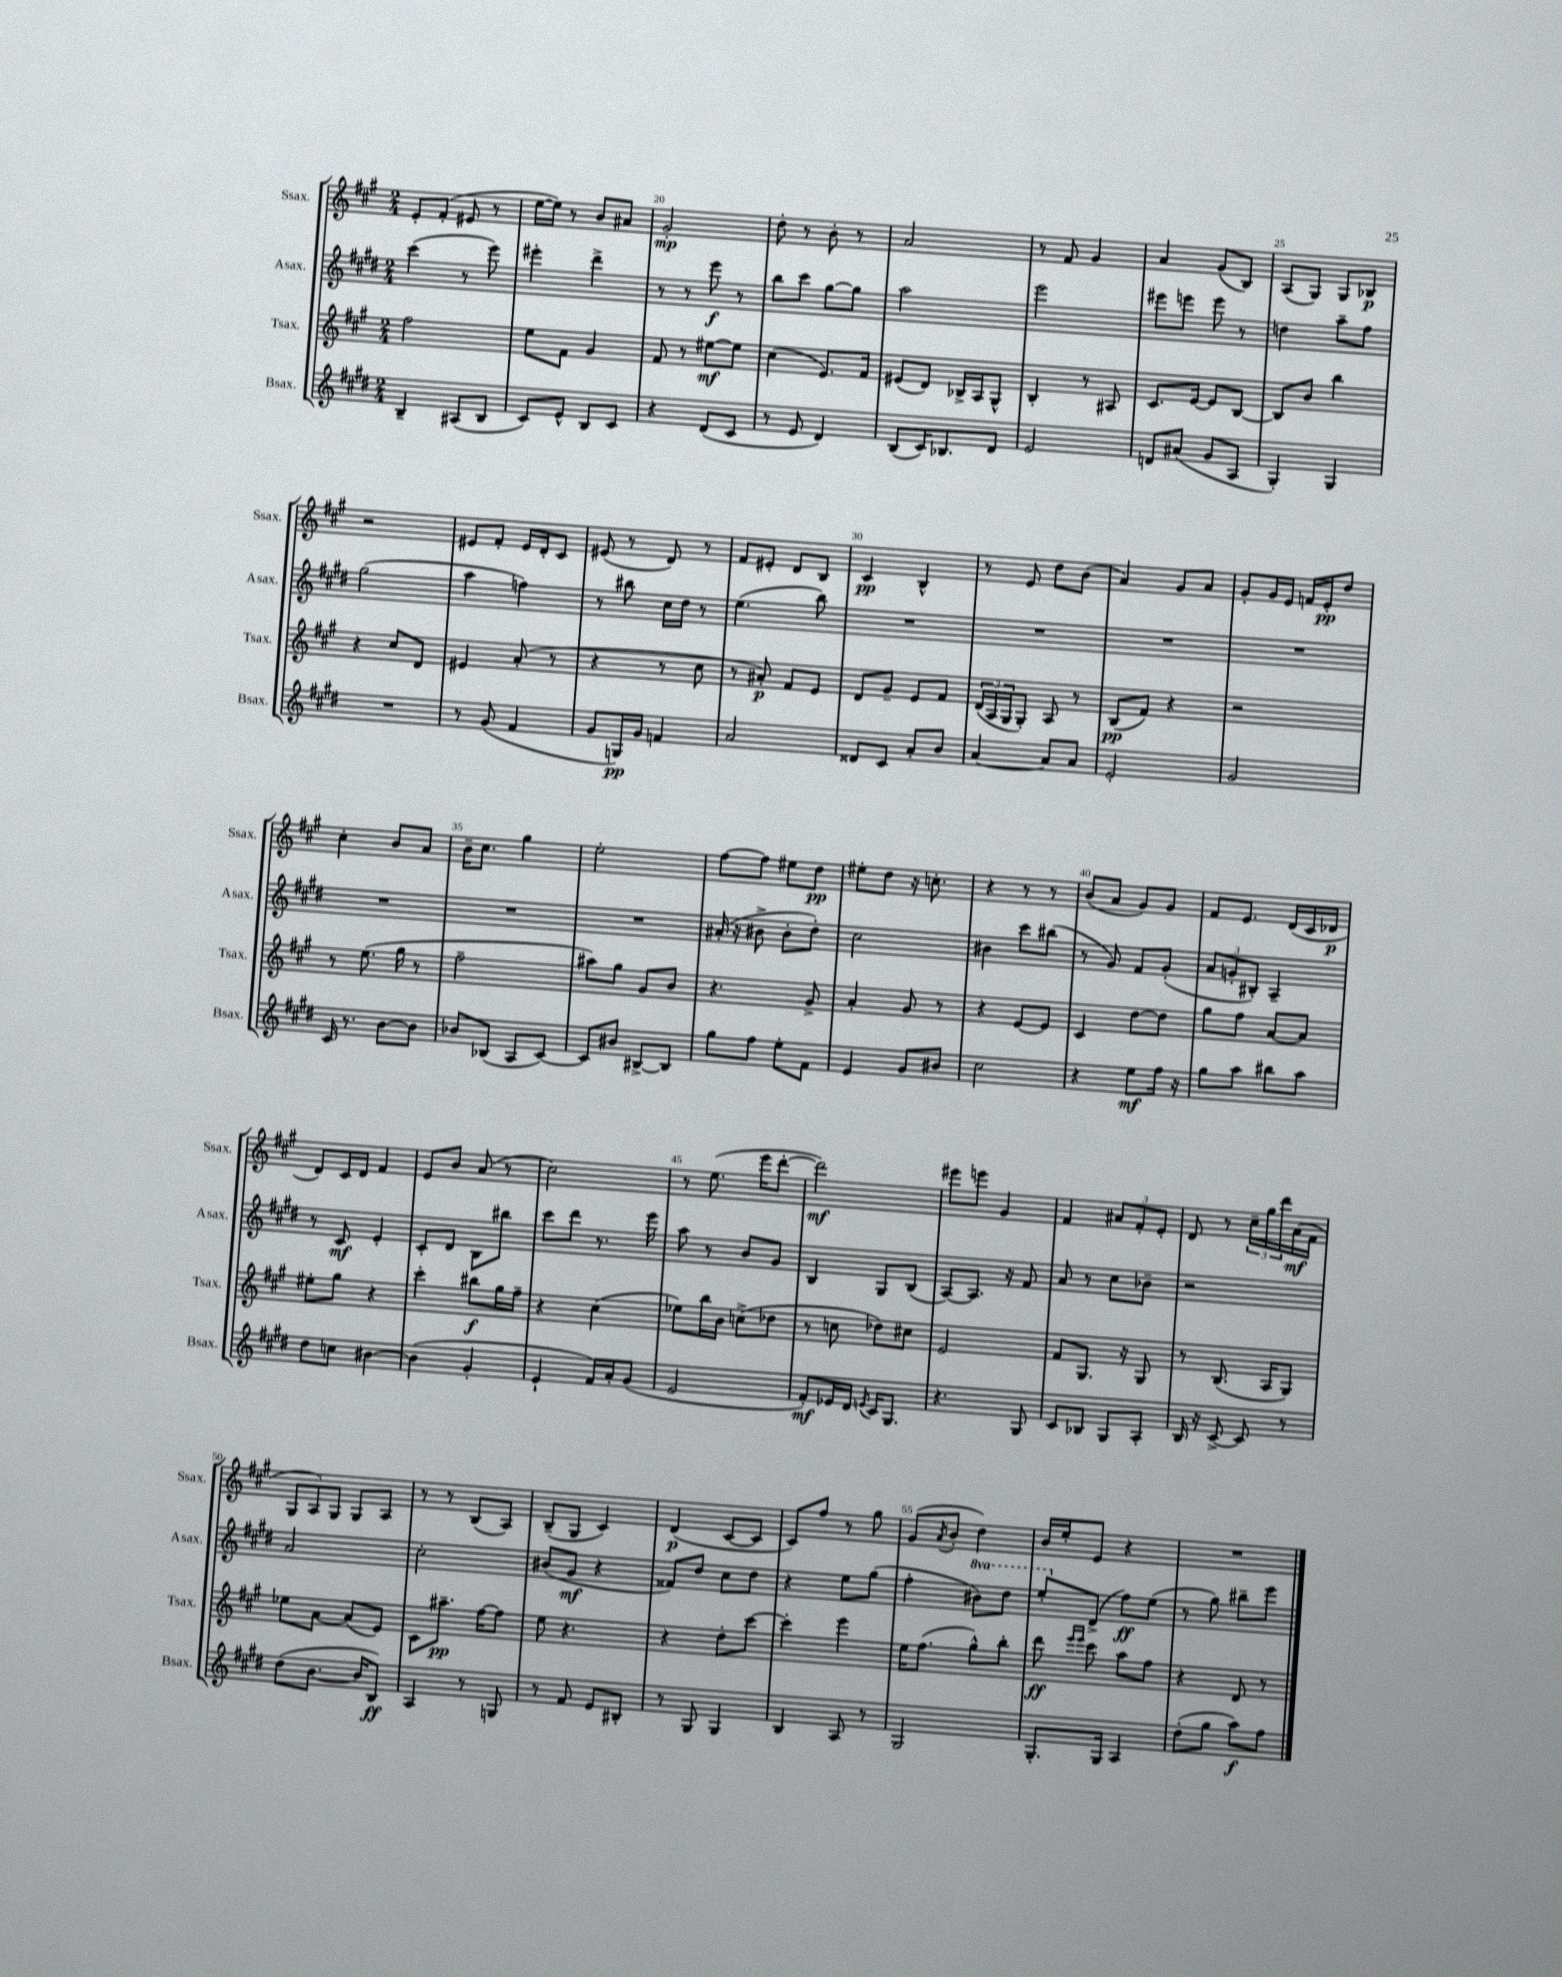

**kern	**dynam	**kern	**dynam	**kern	**dynam	**kern	**dynam
*part4	*part4	*part3	*part3	*part2	*part2	*part1	*part1
*staff4	*staff4	*staff3	*staff3	*staff2	*staff2	*staff1	*staff1
*I"Bsax.	*	*I"Tsax.	*	*I"Asax.	*	*I"Ssax.	*
*I'Bsax.	*	*I'Tsax.	*	*I'Asax.	*	*I'Ssax.	*
*clefG2	*	*clefG2	*	*clefG2	*	*clefG2	*
*k[f#c#g#d#]	*	*k[f#c#g#]	*	*k[f#c#g#d#]	*	*k[f#c#g#]	*
*M2/4	*	*M2/4	*	*M2/4	*	*M2/4	*
=18	=18	=18	=18	=18	=18	=18	=18
4B~/	.	2ff#\	.	(4ccc#\	.	8e'/L	.
.	.	.	.	.	.	(8f#'/J	.
(8A#X/L	.	.	.	8r	.	8e#X/	.
8B/J	.	.	.	8eee\)	.	8r	.
=19	=19	=19	=19	=19	=19	=19	=19
8c#/L)	.	8ee\L	.	4eee#X'\	.	[16ee\LL	.
.	.	.	.	.	.	16ee\JJ])	.
8e^^/J	.	8f#\J	.	.	.	8r	.
8B/L	.	4g#/	.	4ddd#^\	.	8b/L	.
8c#/J	.	.	.	.	.	8a#X/J	.
=20	=20	=20	=20	=20	=20	=20	=20
4r	.	8f#/	.	8r	.	2g#'/	mp
.	.	8r	.	8r	.	.	.
(8d#/L	.	[8ee#X\L	mf	8eee\	f	.	.
8c#/J	.	8ee#\J]	.	8r	.	.	.
=21	=21	=21	=21	=21	=21	=21	=21
8r	.	(4cc#\	.	8bb\L	.	8dd'\	.
8e/	.	.	.	8ccc#\J	.	8r	.
4d#/)	.	8.e/L)	.	[8gg#\L	.	8b'\	.
.	.	.	.	8gg#\J]	.	8r	.
.	.	16f#/Jk	.	.	.	.	.
=22	=22	=22	=22	=22	=22	=22	=22
(8B/L	.	(8e#X/L	.	2aa\	.	2a/	.
16c#/K)	.	8d/J)	.	.	.	.	.
8.B-X/	.	.	.	.	.	.	.
.	.	16B-X^/LL	.	.	.	.	.
.	.	16A/J	.	.	.	.	.
8d#/J	.	8G#^^/J	.	.	.	.	.
=23	=23	=23	=23	=23	=23	=23	=23
2e/	.	4B'/	.	2eee\	.	8r	.
.	.	.	.	.	.	8f#/	.
.	.	8r	.	.	.	4g#/	.
.	.	8A#X/	.	.	.	.	.
=24	=24	=24	=24	=24	=24	=24	=24
8dn/L	.	8.c#/L	.	8eee#X\L	.	4a/	.
(8a#X/J	.	.	.	8eeen\J	.	.	.
.	.	[16e/Jk	.	.	.	.	.
8g#/L	.	8e/L]	.	8eee\	.	(8g#/L	.
8A/J	.	[8B/J	.	8r	.	8B/J)	.
=25	=25	=25	=25	=25	=25	=25	=25
4G#'/)	.	8B/L]	.	4ddn\	.	(8A/L	.
.	.	8b/J	.	.	.	8G#/J)	.
4G#/	.	4bb\	.	8aa~\L	.	8G#/L	.
.	.	.	.	8ff#\J	.	8B-X/J	p
!!LO:LB:g=z
=26	=26	=26	=26	=26	=26	=26	=26
2r	.	4r	.	(2gg#\	.	2r	.
.	.	8cc#/L	.	.	.	.	.
.	.	8d/J	.	.	.	.	.
=27	=27	=27	=27	=27	=27	=27	=27
8r	.	4e#X/	.	4aa\	.	8e#X/L	.
(8g#/	.	.	.	.	.	8f#'/J	.
4f#/	.	(8a'/	.	4ffn\)	.	16e#/LL	.
.	.	.	.	.	.	16d'/J	.
.	.	8r	.	.	.	8c#/J	.
=28	=28	=28	=28	=28	=28	=28	=28
8g#/L	.	4r	.	8r	.	(8e#X/	.
16Gn/L)	pp	.	.	8bb#X\	.	8r	.
16g#/JJ	.	.	.	.	.	.	.
4fn/	.	8r	.	16cc#\LL	.	8d/)	.
.	.	.	.	16dd#\JJ	.	.	.
.	.	8cc#\	.	8r	.	8r	.
=29	=29	=29	=29	=29	=29	=29	=29
2a/	.	8r	.	(4.ee\	.	8f#/L	.
.	.	8a#X'/)	p	.	.	8e#X'/J	.
.	.	8f#/L	.	.	.	8d/L	.
.	.	8e/J	.	8bb\)	.	8B/J	.
=30	=30	=30	=30	=30	=30	=30	=30
8d##X/L	.	8d/L	.	2r	.	4c#/	pp
8c#/J	.	8g#~/J	.	.	.	.	.
8a'/L	.	8e/L	.	.	.	4B^^/	.
8b/J	.	8f#/J	.	.	.	.	.
=31	=31	=31	=31	=31	=31	=31	=31
[4a/	.	(24d/LL	.	2r	.	8r	.
.	.	24A/	.	.	.	.	.
.	.	24G#/J	.	.	.	.	.
.	.	8G#'/J)	.	.	.	8e/	.
8a/L]	.	8A/	.	.	.	8dd\L	.
8a/J	.	8r	.	.	.	(8b\J	.
=32	=32	=32	=32	=32	=32	=32	=32
2e'/	.	(8B/L	pp	2r	.	4a/)	.
.	.	8f#/J)	.	.	.	.	.
.	.	4r	.	.	.	8g#/L	.
.	.	.	.	.	.	8a/J	.
=33	=33	=33	=33	=33	=33	=33	=33
2g#/	.	2r	.	2r	.	8g#'/L	.
.	.	.	.	.	.	16g#/L	.
.	.	.	.	.	.	16e/JJ	.
.	.	.	.	.	.	16fn/LL	.
.	.	.	.	.	.	16e'/J	pp
.	.	.	.	.	.	8dd/J	.
!!LO:LB:g=z
=34	=34	=34	=34	=34	=34	=34	=34
16c#/	.	8r	.	2r	.	4cc#'\	.
8.r	.	.	.	.	.	.	.
.	.	(8.ee\	.	.	.	.	.
[8b\L	.	.	.	.	.	8b/L	.
.	.	16gg#\	.	.	.	.	.
8b\J]	.	8r	.	.	.	8a/J	.
=35	=35	=35	=35	=35	=35	=35	=35
8b-X/L	.	2ff#~\	.	2r	.	16b~\KL	.
.	.	.	.	.	.	8.cc#\J	.
(8B-X/J	.	.	.	.	.	.	.
8A/L	.	.	.	.	.	4gg#\	.
[8c#/J)	.	.	.	.	.	.	.
=36	=36	=36	=36	=36	=36	=36	=36
8c#/L]	.	8aa#X\L)	.	2r	.	2ee'\	.
8b#X/J	.	8gg#\J	.	.	.	.	.
[8B#X^/L	.	8g#/L	.	.	.	.	.
8B#/J]	.	8b/J	.	.	.	.	.
=37	=37	=37	=37	=37	=37	=37	=37
8gg#\L	.	4.r	.	(16a#X'/	.	[8ff#\L	.
.	.	.	.	16r	.	.	.
8ff#\J	.	.	.	8b#X^\	.	8ff#\J]	.
8ee'\L	.	.	.	8b#'\L	.	8ee#X\L	.
8f#\J	.	8g#^/	.	8dd#'\J)	.	8dd\J	pp
=38	=38	=38	=38	=38	=38	=38	=38
4e/	.	4a'/	.	2cc#\	.	8ee#X'\L	.
.	.	.	.	.	.	8dd\J	.
8g#/L	.	8g#/	.	.	.	16r	.
.	.	.	.	.	.	8.ccn'\	.
8b#X/J	.	8r	.	.	.	.	.
=39	=39	=39	=39	=39	=39	=39	=39
2cc#\	.	4r	.	4b#X\	.	4r	.
.	.	[8e/L	.	8ccc#\L	.	8r	.
.	.	8e/J]	.	(8bb#X\J	.	8r	.
=40	=40	=40	=40	=40	=40	=40	=40
4r	.	4c#/	.	8r	.	(8b/L	.
.	.	.	.	8g#/)	.	8a/J	.
8ee\L	mf	[8dd\L	.	8f#/L	.	8g#/L)	.
16ff#\Jk	.	8dd\J]	.	(8g#'/J	.	8g#/J	.
16r	.	.	.	.	.	.	.
=41	=41	=41	=41	=41	=41	=41	=41
8gg#\L	.	8gg#\L	.	12a/L	.	8f#/L	.
.	.	.	.	12gn'/	.	.	.
8aa\J	.	8ff#\J	.	.	.	8.e/J	.
.	.	.	.	12B#X'/J)	.	.	.
8bb#X\L	.	[8a/L	.	4A~/	.	.	.
.	.	.	.	.	.	(16d/LL	.
8aa\J	.	8a/J]	.	.	.	16c#/	.
.	.	.	.	.	.	16d-X/JJ	p
!!LO:LB:g=z
=42	=42	=42	=42	=42	=42	=42	=42
8dd#\L	.	8ee#X'\L	.	8r	.	8d/L)	.
8ccn\J	.	8gg#\J	.	8c#/	mf	16c#/L	.
.	.	.	.	.	.	16d/JJ	.
[4b#X\	.	4r	.	4e'/	.	4f#/	.
=43	=43	=43	=43	=43	=43	=43	=43
(4b#\]	.	4ccc#'\	.	8c#'/L	.	8e/L	.
.	.	.	.	8d#/J	.	8b/J	.
4g#'/	.	8bb#X\L	f	8B\L	.	(8a/	.
.	.	16gg#\L	.	8bb#X\J	.	8r	.
.	.	16ff#~\JJ	.	.	.	.	.
=44	=44	=44	=44	=44	=44	=44	=44
4e`/	.	4r	.	8ccc#\L	.	2cc#\)	.
.	.	.	.	8ddd#\J	.	.	.
16f#/LL)	.	(4cc#\	.	8.r	.	.	.
16a'/J	.	.	.	.	.	.	.
(8g#/J	.	.	.	.	.	.	.
.	.	.	.	16eee\	.	.	.
=45	=45	=45	=45	=45	=45	=45	=45
2e/	.	8ee-X\L)	.	8aa\	.	8r	.
.	.	16bb\L	.	8r	.	(8.ee\	.
.	.	16b\JJ	.	.	.	.	.
.	.	(8ccn^\L	.	8b/L	.	.	.
.	.	.	.	.	.	16eee\KL	.
.	.	8dd-X\J	.	8g#/J	.	[8ddd'\J	.
=46	=46	=46	=46	=46	=46	=46	=46
8f#'/L)	mf	8r	.	4B/	.	2ddd\])	mf
16e-X/L	.	8ccn\	.	.	.	.	.
16d#/JJ	.	.	.	.	.	.	.
8qen/	.	.	.	.	.	.	.
16c#/KL	.	8dd-X\L)	.	8G#/L	.	.	.
8.G#/J	.	.	.	.	.	.	.
.	.	8cc#X\J	.	(8B/J	.	.	.
=47	=47	=47	=47	=47	=47	=47	=47
4.r	.	2e/	.	[8A/L)	.	8eee#X\L	.
.	.	.	.	8.A/J]	.	8eeen\J	.
.	.	.	.	.	.	4g#/	.
.	.	.	.	16r	.	.	.
8G#/	.	.	.	8f#/	.	.	.
=48	=48	=48	=48	=48	=48	=48	=48
8c#/L	.	8f#/L	.	8a/	.	4f#/	.
8B-X/J	.	8.G#/J	.	8r	.	.	.
8G#/L	.	.	.	8cc#\L	.	12a#X/L	.
.	.	16r	.	.	.	.	.
.	.	.	.	.	.	12f#'/	.
8A'/J	.	8G#/	.	8b-X~\J	.	.	.
.	.	.	.	.	.	12e'/J	.
=49	=49	=49	=49	=49	=49	=49	=49
16B/	.	8r	.	2r	.	8d/	.
16r	.	.	.	.	.	.	.
[8c#^/	.	(8.B/	.	.	.	8r	.
8c#/]	.	.	.	.	.	24cc#~\LL	.
.	.	.	.	.	.	24gg#\	.
.	.	16A/KL	.	.	.	.	.
.	.	.	.	.	.	24ddd\	.
8r	.	8G#/J)	.	.	.	(16a\	mf
.	.	.	.	.	.	16f#\JJ	.
!!LO:LB:g=z
=50	=50	=50	=50	=50	=50	=50	=50
(8dd#\L	.	8ee-X\L	.	2a/	.	12G#/L	.
.	.	.	.	.	.	12A/)	.
[8.b\J	.	[8a\J	.	.	.	.	.
.	.	.	.	.	.	12G#/J	.
.	.	(8a/L]	.	.	.	8G#/L	.
16b/KL]	.	.	.	.	.	.	.
8B/J)	ff	8e/J)	.	.	.	8A/J	.
=51	=51	=51	=51	=51	=51	=51	=51
4A/	.	8c#\L	.	2cc#'\	.	8r	.
.	.	8.aa#X~\J	pp	.	.	8r	.
8r	.	.	.	.	.	(8B/L	.
.	.	[16ff#\KL	.	.	.	.	.
8Gn/	.	8ff#\J]	.	.	.	8A/J)	.
=52	=52	=52	=52	=52	=52	=52	=52
8r	.	8ee\	.	(8b#X/L	.	(8B~/L	.
8f#/	.	4.r	.	8g#/J	mf	8G#/J	.
8e/L	.	.	.	4r	.	4c#/)	.
8B#X'/J	.	.	.	.	.	.	.
=53	=53	=53	=53	=53	=53	=53	=53
8r	.	4r	.	8f##X/L)	.	(4d/	p
8G#/	.	.	.	8dd#/J	.	.	.
4G#/	.	8dd'\L	.	8cc#\L	.	[8c#/L	.
.	.	[8ccc#\J	.	8dd#\J	.	8c#/J]	.
=54	=54	=54	=54	=54	=54	=54	=54
4B/	.	4ccc#'\]	.	4r	.	8c#/L)	.
.	.	.	.	.	.	8ff#/J	.
8A/	.	4eee\	.	8ee\L	.	8r	.
8r	.	.	.	(8gg#\J	.	8gg#\	.
=55	=55	=55	=55	=55	=55	=55	=55
2G#/	.	16ee\KL	.	4ff#'\	.	(8g#/L	.
.	.	(8.ff#\J	.	.	.	.	.
.	.	.	.	.	.	8qa/	.
.	.	.	.	.	.	8b'/J	.
*	*	*	*	*8va	*	*	*
.	.	8gg#^^\L)	.	8bb#X\L)	.	4dd\)	.
.	.	8bb'\J	.	8ddd#\J	.	.	.
=56	=56	=56	=56	=56	=56	=56	=56
8.G#'/L	.	8ddd\	ff	8eee'/L	.	16b/LL	.
.	.	.	.	.	.	16ee'/J	.
.	.	16qqeee/LL	.	.	.	.	.
.	.	16qqeee/JJ	.	.	.	.	.
*	*	*	*	*X8va	*	*	*
.	.	8ccc#\	.	(8d#^/J	.	8e/J	.
16G#/Jk	.	.	.	.	.	.	.
4A/	.	8aa\L	.	8ff#\L)	ff	4r	.
.	.	8ff#\J	.	(8ee\J	.	.	.
=57	=57	=57	=57	=57	=57	=57	=57
(8dd#'\L	.	4r	.	8r	.	2r	.
8gg#\J	.	.	.	8gg#\)	.	.	.
8aa\L)	f	8d/	.	8bb#X~\L	.	.	.
8ff#\J	.	8r	.	8eee\J	.	.	.
==	==	==	==	==	==	==	==
*-	*-	*-	*-	*-	*-	*-	*-
